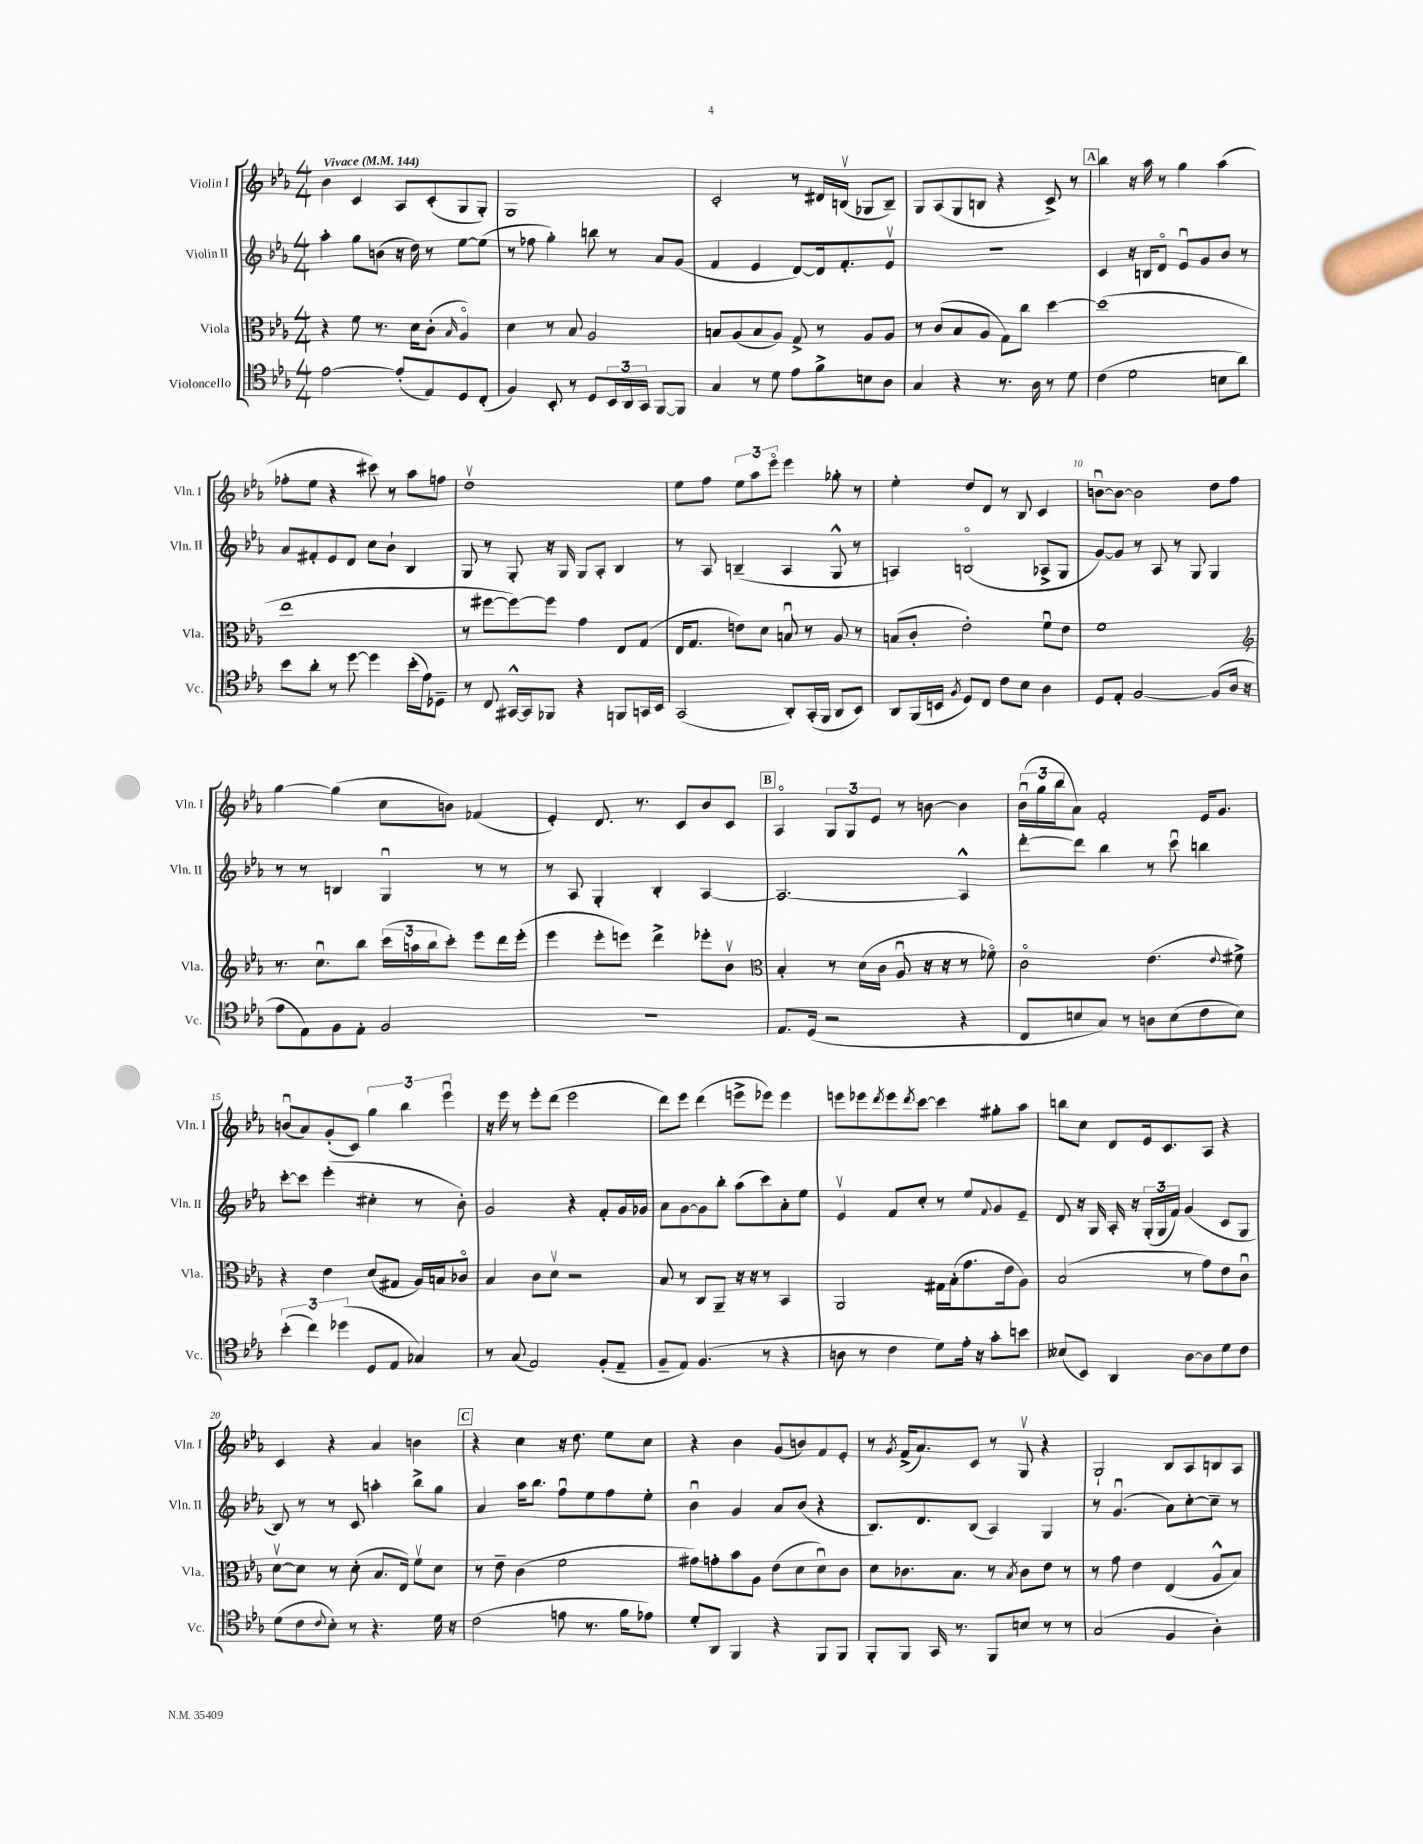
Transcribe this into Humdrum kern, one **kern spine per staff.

**kern	**kern	**kern	**kern
*part4	*part3	*part2	*part1
*staff4	*staff3	*staff2	*staff1
*I"Violoncello	*I"Viola	*I"Violin II	*I"Violin I
*I'Vc.	*I'Vla.	*I'Vln. II	*I'Vln. I
*clefC4	*clefC3	*clefG2	*clefG2
*k[b-e-a-]	*k[b-e-a-]	*k[b-e-a-]	*k[b-e-a-]
*M4/4	*M4/4	*M4/4	*M4/4
*MM144	*MM144	*MM144	*MM144
=1	=1	=1	=1
!	!	!	!LO:TX:a:B:t=Vivace
[2e-\	4r	4aa-'\	4b-\
.	8f\	8gg\L	4c/
.	8.r	(8bn\J	.
(8e-'/L]	.	16r	8A-/L
.	16d\KL	16dd\)	.
8E-/)	(8c'\J	8r	(8c'/
.	16qqB-/	.	.
8D/	4A-/)	[8ee-\L	8G/
(8C'/J	.	(8ee-\J]	8G'/J)
=2	=2	=2	=2
4F/)	4d\	8r	1G
.	.	8ff-X\	.
8BB-'/	8r	4gg'\)	.
8r	8B-/	.	.
8D/L	2A-/	8bbn\	.
24BB-/L	.	8r	.
24AA-/	.	.	.
24GG/JJ	.	.	.
[8FF/L	.	8a-/L	.
8FF/J]	.	(8g/J	.
=3	=3	=3	=3
4G/	8Bn/L	4f/	2c'/
.	(8A-/	.	.
8r	8B/	4e-/	.
8d\	8A-/J)	.	.
8e-\L	8G^/	[8d/L)	8r
8f^\	8r	16d/k]	16d#X/LL
.	.	8.f'/	(16Bnv/JJ
8Bn\	8A-/L	.	8G-X/L
8A-\J	8A-/J	8e-v/J	8B~/J)
=4	=4	=4	=4
4G/	8r	1r	8G/L
.	(8c/L	.	(8A-/
4r	8B-/	.	8G/
.	8A-/J	.	8Bn/J
8.r	8G\L)	.	4r
.	8cc\J	.	.
16A-\	.	.	.
8r	[4dd\	.	8c^/)
8d\	.	.	8r
!!LO:REH:place=s1:t=A
=5	=5	=5	=5
(4c\	(1dd]	4c/	4bb-\
2d\	.	16r	16r
.	.	16Bn/KL	16aa-\
.	.	8d/J	8r
.	.	8e-u/L	4gg\
.	.	8g/	.
8Bn\L	.	8b-/J	(4aa-\
8a-\J)	.	8r	.
!!LO:LB:g=z
=6	=6	=6	=6
8b-\L	1ee-	8a-/L	8ff-X'\L
8a-'\J	.	8f#X'/	8ee-\J
8r	.	8e-/	4r
[8dd\	.	8d/J	.
4dd\]	.	8cc\L	8ccc#X\)
.	.	8b-`\J	8r
(16b-'\LL	.	4B-/	8aa-\L
16e-\J)	.	.	.
8D-X~\J	.	.	8ffn\J
=7	=7	=7	=7
8r	8r	8G/	1ddv
8C/	[8ff#X\L	8r	.
[16GG#X^^/LL	8ff#\_)	8G'/	.
16GG#/J]	.	.	.
8FF-X/J	8ff#\J]	16r	.
.	.	16G/	.
4r	4g\	8G/L	.
.	.	8A-'/J	.
8FFn/L	8E-/L	4B-/	.
16GGn/L	(8G/J	.	.
16BB-/JJ	.	.	.
=8	=8	=8	=8
(2GG/	16E-/KL	8r	8ee-\L
.	8.G/J	.	.
.	.	8A-/	8ff\J
.	8en\L)	(4Bn~/	12ee-\L
.	.	.	12aa-\
.	8d\J	.	.
.	.	.	12eee-\J
8AA-'/L)	8Bnu/	4A-/	4eee-\
(16GG'/L	8r	.	.
16FF/JJ	.	.	.
8AA-/L	8A-/	8G^^/	8gg-X'\
8BB-/J)	8r	8r	8r
=9	=9	=9	=9
8AA-/L	(8Bn/L	4An/)	4ee-'\
(16FF/L	8c'/J	.	.
16BBn/JJ	.	.	.
8qF/	.	.	.
8D/L)	2e-'\)	(2Bn/	8dd/L
8C/J	.	.	8d/J
8c\L	.	.	8r
8B-\J	.	.	8B-/
4A-\	8fu\L	8A-X^/L	4c/
.	8e-\J	8G/J	.
=10	=10	=10	=10
8D/L	1f	[8g/L)	[8bnu\L
8E-'/J	.	8g/J]	8b\J_
[2F/	.	8r	2b\]
.	.	8A-/	.
.	.	8r	.
.	.	8G/	.
(8F/L]	.	4G/	8dd\L
16A-/Jk	.	.	8ff\J
16r	.	.	.
!!LO:LB:g=z
=11	=11	=11	=11
*	*clefG2	*	*
8e-\L	8.r	8r	[4gg\
8E-\)	.	8r	.
.	8.ccu\L	.	.
8F\	.	4Bn/	(4gg\]
8E-'\J	8bb-\J	.	.
2F/	(24ccc\LL	4Gu/	8cc\L
.	24aan\	.	.
.	24bb-\J	.	.
.	8ccc'\J)	.	8bn\J)
.	8eee-\L	8r	(4f-X/
.	16ddd\L	8r	.
.	(16eee-'\JJ	.	.
=12	=12	=12	=12
1r	4eee-\	8r	4e-'/)
.	.	8A-/	.
.	8eee-'\L	4G'/	8.d/
.	8eeen\J)	.	.
.	.	.	8.r
.	4ddd^\	4B-'/	.
.	.	.	8c/L
.	8eee-X'\L	[4A-/	8b-/
.	8b-v\J	.	8c/J
!!LO:REH:place=s1:t=B
=13	=13	=13	=13
*	*clefC3	*	*
8.E-/L	4B-'/	2.A-/_	4A-/
(16D/Jk	.	.	.
2r	8r	.	12G/L
.	.	.	12G/
.	(16d\LL	.	.
.	.	.	12e-/J
.	16c\JJ	.	.
.	8A-u/	.	8r
.	16r	.	[8bn\
.	16r	.	.
4r	8r	4A-^^/]	4b\]
.	8f-X\)	.	.
=14	=14	=14	=14
8C/L	2c\	[8ddd'\L	(24b-u\LL
.	.	.	24gg\
.	.	.	24bb-\J
8Bn/	.	8ddd\J]	8a-\J)
8G/J)	.	4bb-\	2f'/
8r	.	.	.
8An\L	(4.e-\	8r	.
(8B\	.	8cccu\	.
8c\	.	4bbn\	16e-/KL
.	.	.	8.g/J
.	8qqe-/	.	.
8B\J)	8f#X^\)	.	.
!!LO:LB:g=z
=15	=15	=15	=15
(6b-'\	4r	[8ccc'\L	(8bnu/L
.	.	8ccc\J]	8a-/)
6cc\)	.	.	.
.	4e-\	(4eee-'\	(8g'/
(6dd-X\	.	.	.
.	.	.	8c/J)
8D/L	(8d/L	4cc#X'\	6gg\
8E-/J	8G#X/J	.	.
.	.	.	6bb-\
4G-X/)	16A-/LL)	8r	.
.	16Bn/J	.	.
.	.	.	6eee-u\
.	8c-X/J	8b-'\)	.
=16	=16	=16	=16
8r	4B-/	2g/	16r
.	.	.	16eee-\
(8G/	.	.	8r
2E-/)	8c\L	.	8eee-'\L
.	8dv\J	.	(8ddd\J
.	2r	4r	2eee-\
(8F'/L	.	8f'/L	.
8E-~/J	.	16g/L	.
.	.	16g-X/JJ	.
=17	=17	=17	=17
8F~/L	8B-/	8a-\L	8ddd\L)
8E-/J)	8r	[8g\	8eee-\J
(4.F/	8C/L	8g\]	(4ddd\
.	8AA-~/J	8bb-'\J	.
.	16r	(8aa-\L	8eeen^\L
.	16r	.	.
8r	8r	8ccc\)	8eee-X\J)
4r	4BB-/	8a-'\	4eee-\
.	.	8ee-\J	.
=18	=18	=18	=18
8An\	2AA-/	4e-v/	8eeen\L
8r	.	.	8eee-X\
.	.	.	8qddd/
4c\	.	8f/L	8eee-\
.	.	.	8qddd/
.	.	8cc'/J	[8ccc\J
8d\L)	16G#X\LL	8r	4ccc\]
.	(16B-'\J	.	.
16e-'\Jk	8.g\	8ee-/L	.
16r	.	.	.
.	.	8qqf/	.
8g'\L	.	8g/	8gg#X'\L
.	16e-\k	.	.
8bn\J	8A-\J)	8e-~/J	8aa-\J
=19	=19	=19	=19
(8B--X/L	(2B-/	8d/	8bbn\L
8BB-/J)	.	16r	8cc\J
.	.	16G/	.
4AA-/	.	16A-'/	8d/L
.	.	16r	.
.	.	(24G'/LL	16e-/k
.	.	24G/	.
.	.	.	8.c/
.	.	24f/JJ)	.
[8A-\L	8r	(4g/	.
8A-\]	8g\L)	.	8A-/J
8d\	8e-\	8c/L	4r
8c\J	8cu\J	8G/J	.
!!LO:LB:g=z
=20	=20	=20	=20
(8d\L	[8dv\L	8B-/)	4c/
8c\	8d\J]	8r	.
8qqc/	.	.	.
8B-'\J)	8r	8r	4r
8r	(8d'\	8c/	.
4.r	8.B-/L	4aan'\	4a-/
.	16E-/Jk)	.	.
.	8fv\L	8bb-^\L	4bn\
16d\	8d\J	8gg\J	.
16r	.	.	.
!!LO:REH:place=s1:t=C
=21	=21	=21	=21
(2c\	8r	4a-/	4r
.	8e-~\	.	.
.	(4c\	16aa-\KL	4cc\
.	.	8.bb-\J	.
8en\	2f\	8ffu\L	16r
.	.	.	8.dd\
8.r	.	8ee-\	.
.	.	8ff\	8ee-\L
16f\KL	.	.	.
8e-X\J)	.	8ee-'\J	8cc\J
=22	=22	=22	=22
8d'/L	8g#X\L)	4b-u\	4r
8AA-/J	8gn'\	.	.
4FF/	8b-\	4g/	4b-\
.	8A-\J	.	.
4r	(8e-\L	8a-/L	(8g/L
.	8d\	(8b-/J	8bn/)
8FF/L	8du\)	4r	8f/
8FF/J	8c\J	.	8e-'/J
=23	=23	=23	=23
8FF'/L	8d\L	8.B-/L)	8r
.	.	.	8qg/
8FF/J	8.c-X\	.	(16f^/KL
.	.	8.d/	8.a-/)
16GG/	.	.	.
8.r	8.B-\J	.	.
.	.	(8B-/J	8c/J
8FF/L	8r	4A-/)	8r
.	8qB-/	.	.
8Bn/J	8c-\L	.	8Gv/
8r	8e-\J	4G/	4r
8r	8r	.	.
=24	=24	=24	=24
(2G/	8r	8r	2G`/
.	8g\	(4.gu/	.
.	4e-\	.	.
4F/	(4E-/	8a-\L)	8B-/L
.	.	[8cc'\	8A-/
4A-'\)	8A-^^/L	8cc~\J]	8Bn/
.	8B-/J)	8r	8A-/J
==	==	==	==
*-	*-	*-	*-
